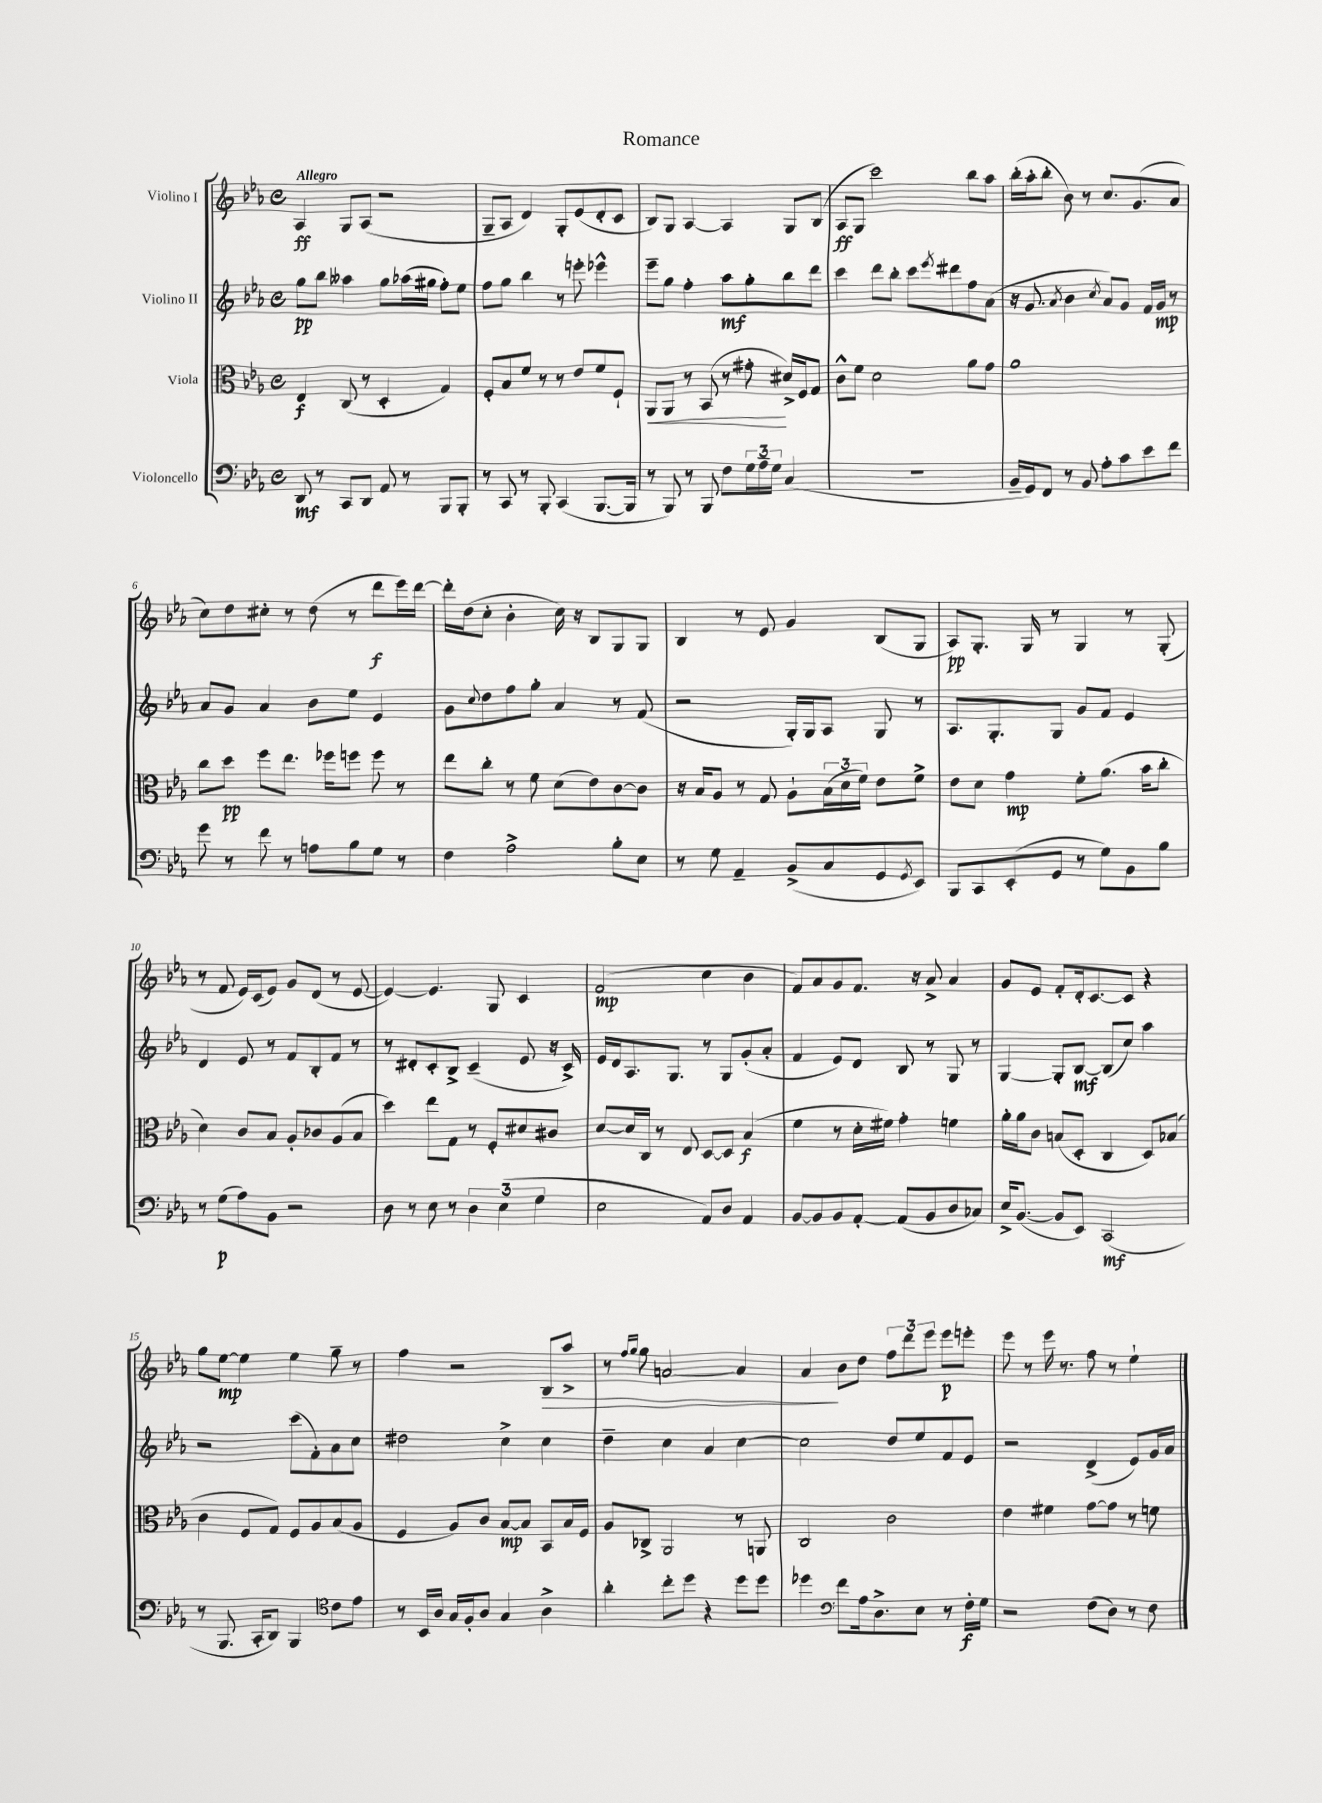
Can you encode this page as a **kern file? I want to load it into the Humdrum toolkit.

**kern	**kern	**kern	**kern
*staff4	*staff3	*staff2	*staff1
*clefF4	*clefC3	*clefG2	*clefG2
*k[b-e-a-]	*k[b-e-a-]	*k[b-e-a-]	*k[b-e-a-]
*M4/4	*M4/4	*M4/4	*M4/4
*met(c)	*met(c)	*met(c)	*met(c)
8DD/	4E-/	8gg\L	4A-/
8r	.	8bb-\J	.
8CC/L	(8C/	4aa--\	8G/L
8DD/J	8r	.	(8A-/J
8AA-/	4D'/	8gg\L	2r
8r	.	(16aa-\L	.
.	.	16gg#\JJ	.
8BBB-/L	4G/)	8ff'\L)	.
8BBB-'/J	.	8ee-\J	.
=	=	=	=
8r	8F'/L	8ff\L	8G~/L
8CC/	8B-/	8gg\J	8A-/J
8r	8f/J	4bb-\	4d/)
8BBB-'/	8r	.	.
(4CC/	8r	8r	8G'/L
.	8e-/L	8eee'\	(8e-/
[8.BBB-/L	8f/	4eee-^^\	8d'/
.	8F`/J	.	8c/J
16BBB-/]Jk	.	.	.
=	=	=	=
8r	8AA-/L	8eee-~\L	8B-/L)
8BBB-/)	8AA-/J	8gg\J	8G/J
8r	8r	4ff'\	[4A-/
8BBB-/	(8BB-/	.	.
8F\L	8r	8aa-\L	4A-/]
24G\L	8g#'\	8gg'\	.
24A-~\	.	.	.
24G\JJ	.	.	.
(4C/	16d#^/LL)	8bb-\	8G/L
.	16F/J	.	.
.	8G/J	8ddd\J	(8B-/J
=	=	=	=
1r	8c^^\L	4ccc\	8A-/L
.	8f\J	.	8G/J
.	2d\	8ddd\L	2ccc\)
.	.	8bb-'\J	.
.	.	8ccc\L	.
.	.	8qeee-/	.
.	.	8ddd#\	.
.	8a-\L	8ff\	8bb-\L
.	8g\J	(8a-\J	8aa-\J
=	=	=	=
16BB-~/LL	1a-	16r	(16bb-'\LL
16GG/J)	.	8.g/	16aa-'\J
8FF/J	.	.	8bb-'\J
.	.	8qa-/	.
8r	.	4b-\	8b-\)
8BB-/	.	.	8r
.	.	8qcc/	.
8A-'\L	.	8a-/L)	8.cc/L
8c\	.	8g/J	.
.	.	.	(8.g/
8e-\	.	16f/LL	.
.	.	16g/JJ	.
8f\J	.	8r	8a-/J
=	=	=	=
8g\	8cc\L	8a-/L	8cc\L)
8r	8dd\J	8g/J	8dd\
8f\	8ff\L	4a-/	8cc#'\J
8r	8.ee-\J	.	8r
8A\L	.	8b-\L	(8dd\
.	16ff-\LK	.	.
8B-\	8ff\J	8ee-\J	8r
8G\J	8ff\	4e-/	8ddd\L
8r	8r	.	16eee-\L)
.	.	.	[16ddd\JJ
=	=	=	=
4F\	8ee-\L	8g\L	16ddd'\]LL
.	.	.	(16dd\J
.	.	8qqcc/	.
.	8cc'\J	8dd\	8cc'\J
2A-^\	8r	8ff\	4b-'\
.	8f\	8gg'\J	.
.	(8d\L	4a-/	16cc\)
.	.	.	16r
.	8e-\)	.	8B-/L
8B-'\L	[8c\	8r	8G/
8E-\J	8c\]J	(8f/	8G/J
=	=	=	=
8r	16r	2r	4B-/
.	16B-/LK	.	.
8G\	8A-/J	.	.
4AA-~/	8r	.	8r
.	8G/	.	8e-/
(8BB-^/L	8A-`\L	16G'/LL)	4g/
.	.	16G/J	.
8C/	(24B-\L	8A-/J	.
.	24d\	.	.
.	24f\JJ)	.	.
8GG/	8e-\L	8G/	(8B-/L
8qGG/	.	.	.
8EE-/J)	8f^\J	8r	8G/J
=	=	=	=
8BBB-/L	8e-\L	8.A-/L	8A-/L)
8CC/	8d\J	.	8.G'/J
.	.	8.G'/	.
(8EE-'/	4g\	.	.
.	.	.	16G/
8GG/J	.	8G/J	8r
8r	8f'\L	8g/L	4G/
8G\L)	(8.a-\J	8f/J	.
8BB-\	.	4e-/	8r
.	16b-\LK	.	.
8B-\J	8cc'\J	.	(8G'/
=	=	=	=
8r	4d\)	4d/	8r
(8G\L	.	.	8f/
8A-\)	8c/L	8e-/	16e-/LL)
.	.	.	(16c/J
8BB-\J	8B-/J	8r	8e-/J)
2r	8A-'/L	8f/L	8g/L
.	8c-/	8B-'/	(8d/J
.	(8A-/	8f/J	8r
.	8B-/J	8r	[8e-/
=	=	=	=
8D\	4dd\)	8r	4e-/_)
8r	.	8d#'/L	.
8E-\	8ee-\L	8c'/	4.e-/]
8r	8G\J	8B-^/J	.
6D\	8r	(4c~/	.
.	8F'/L	.	8G/
(6E-\	.	.	.
.	8d#/	8e-/	4c/
6G\	.	.	.
.	8c#/J	16r	.
.	.	16c^/)	.
=	=	=	=
2E-\	[8d/L	16e-/LL	(2f/
.	.	16d/J	.
.	16d/]L	8.A-/	.
.	16C/JJ	.	.
.	8r	.	.
.	.	8.G/J	.
.	8E-/	.	.
8AA-/L)	[8D/L	8r	4cc\
8D/J	8D/]J	8G/L	.
4AA-/	(4B-/	(8g'/	4b-\
.	.	8a-'/J	.
=	=	=	=
[8BB-/L	4f\	4f/	8f/L)
8BB-/]	.	.	8a-/
8BB-/	8r	8e-/L)	8g/
[8AA-'/J	16d'\LL	8d/J	8.f/J
.	16f#\JJ)	.	.
(8AA-/]L	4g'\	8B-/	.
.	.	.	16r
8BB-/	.	8r	8a-^/
8D/	4f\	8G/	4a-/
8C-/J)	.	8r	.
=	=	=	=
16E-^/LK	16a-'\LL	[4G/	8g/L
([8.BB-/J	16a-\J	.	.
.	8c\J	.	8e-/J
8BB-/]L	(8B/L	8G'/]L	8f'/L
8EE-/J)	8D'/J	[8B-/J	16d'/k
.	.	.	[8.c/
(2CC/	4C/	(8B-/]L	.
.	.	8cc/J)	8c/]J
.	8D/L)	4aa-\	4r
.	(8B-/J	.	.
=	=	=	=
8r	4c\	2r	8gg\L
8.BBB-/	.	.	[8ee-\J
.	8F/L	.	4ee-\]
16CC'/LK	.	.	.
8DD/J)	8G/J)	.	.
4BBB-/	8F/L	(8ccc\L	4ee-\
.	8A-/	8f'\)	.
*clefC4	*	*	*
8c\L	(8B-/	8a-\	8gg~\
8e-\J	8A-/J	8cc\J	8r
=	=	=	=
8r	4F/	2dd#\	4ff\
16BB-/LL	.	.	.
16A-/JJ	.	.	.
16G/LL	8A-/L)	.	2r
16F'/J	.	.	.
8A-/J	8c/J	.	.
4G/	[8B-/L	4cc^\	.
.	8B-/]J	.	.
4A-^\	8BB-/L	4cc\	8B-/L
.	16B-/L	.	8aa-^/J
.	16F/JJ	.	.
=	=	=	=
4a-'\	8A-/L	4dd~\	8r
.	.	.	16qqff/LL
.	.	.	16qqgg/JJ
.	8C-^/J	.	8gg\
8cc'\L	2AA-/	4cc\	[2a/
8dd\J	.	.	.
4r	.	4a-/	.
8dd\L	8r	[4cc\	4a/]
8dd\J	8AA/	.	.
=	=	=	=
4dd-\	2C/	2cc\]	4a-/
*clefF4	*	*	*
8f\L	.	.	8b-\L
16A-\k	.	.	8dd\J
8.D^\	.	.	.
.	2c\	8dd/L	12ff\L
.	.	.	12ddd\
8E-\J	.	8ee-/	.
.	.	.	12eee-\J
8r	.	8f/	8eee-\L
16F'\LL	.	8e-/J	8eee'\J
16G\JJ	.	.	.
=	=	=	=
2r	4e-\	2r	8eee-\
.	.	.	8r
.	4f#\	.	16eee-\
.	.	.	8.r
(8F\L	[8g\L	(4d^/	8ff\
8D\J)	8g\]J	.	8r
8r	8r	8e-/L)	4ee-`\
8F\	8f\	16g/L	.
.	.	16a-/JJ	.
==	==	==	==
*-	*-	*-	*-
